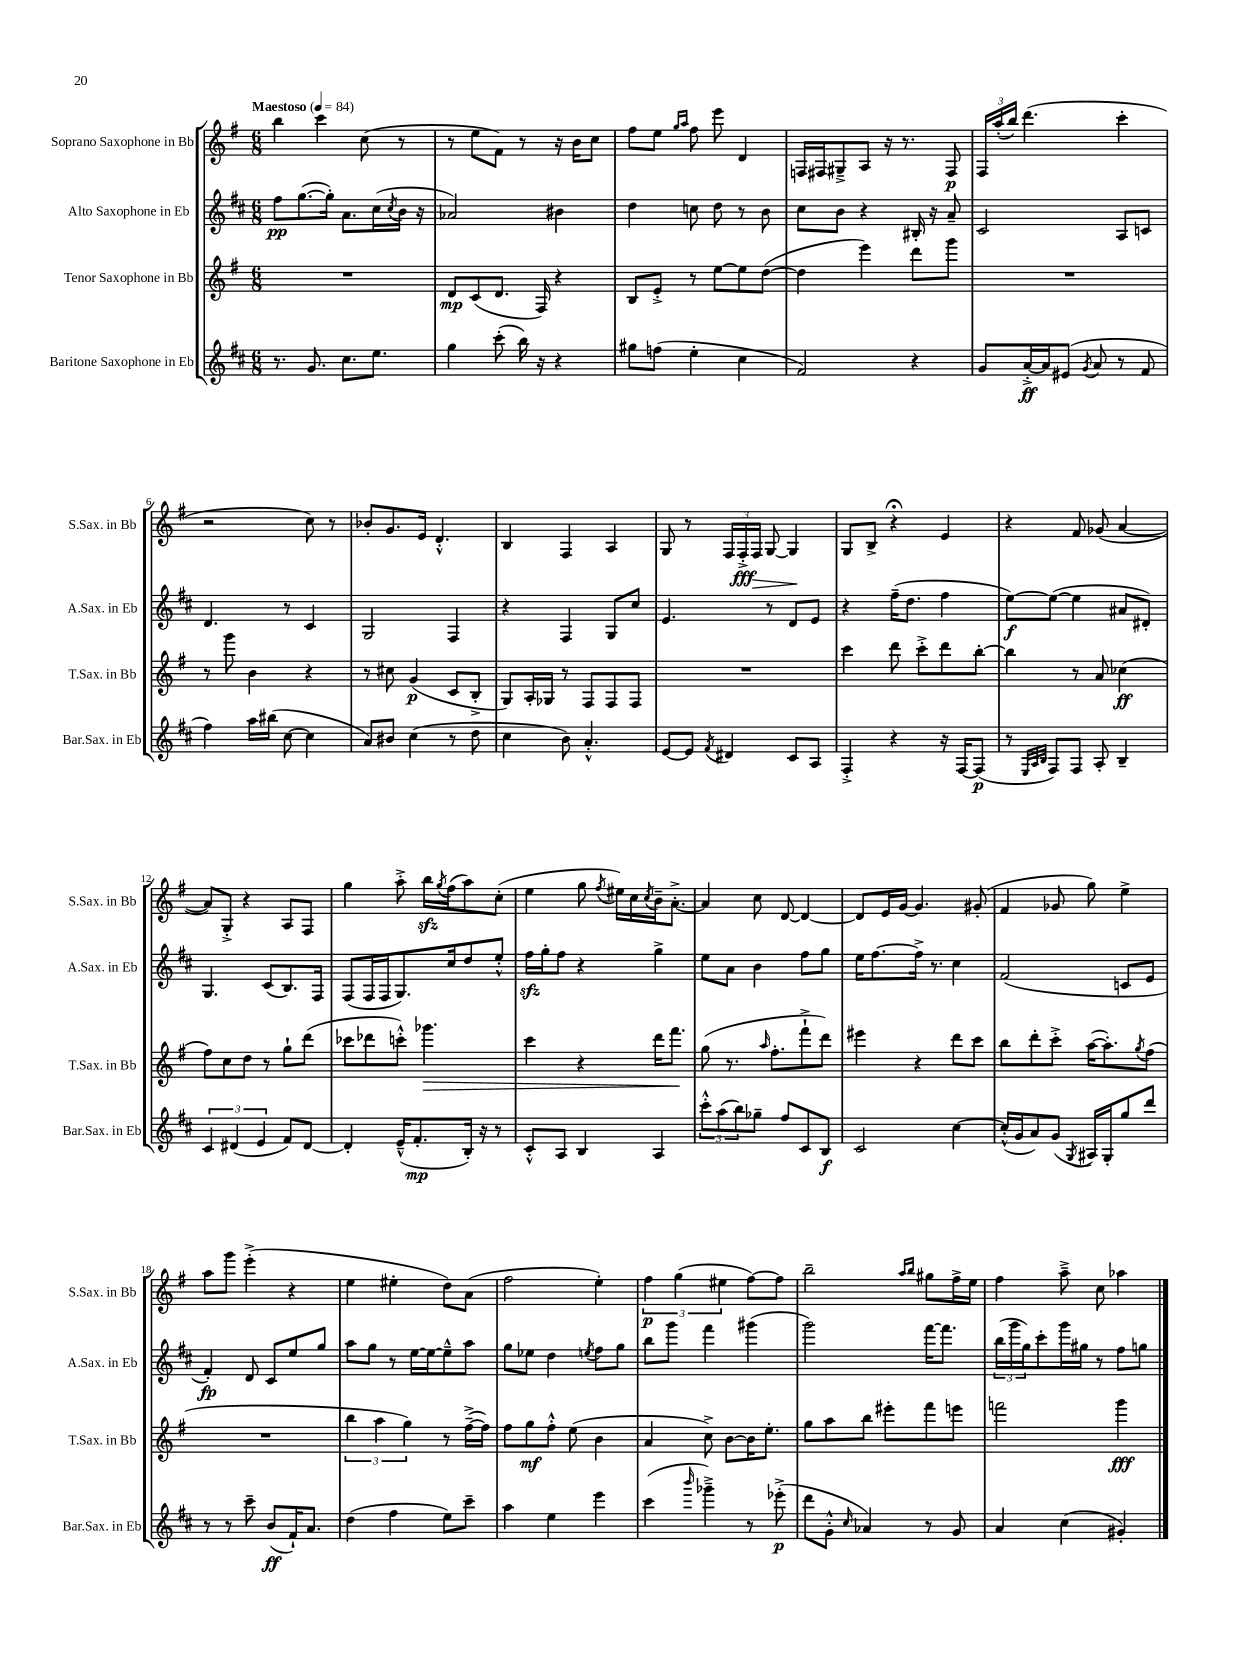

**kern	**dynam	**kern	**dynam	**kern	**dynam	**kern	**dynam
*part4	*part4	*part3	*part3	*part2	*part2	*part1	*part1
*staff4	*staff4	*staff3	*staff3	*staff2	*staff2	*staff1	*staff1
*I"Baritone Saxophone in Eb	*	*I"Tenor Saxophone in Bb	*	*I"Alto Saxophone in Eb	*	*I"Soprano Saxophone in Bb	*
*I'Bar.Sax. in Eb	*	*I'T.Sax. in Bb	*	*I'A.Sax. in Eb	*	*I'S.Sax. in Bb	*
*clefG2	*	*clefG2	*	*clefG2	*	*clefG2	*
*k[f#c#]	*	*k[f#]	*	*k[f#c#]	*	*k[f#]	*
*M6/8	*	*M6/8	*	*M6/8	*	*M6/8	*
*MM84	*	*MM84	*	*MM84	*	*MM84	*
=1	=1	=1	=1	=1	=1	=1	=1
!	!	!	!	!	!	!LO:TX:a:B:t=Maestoso	!
8.r	.	2.r	.	8ff#\L	pp	4bb\	.
.	.	.	.	([8.gg\	.	.	.
8.g/	.	.	.	.	.	.	.
.	.	.	.	.	.	4ccc\	.
.	.	.	.	16gg'\Jk])	.	.	.
8.cc#\L	.	.	.	8.a\L	.	.	.
.	.	.	.	.	.	(8cc\	.
8.ee\J	.	.	.	(16cc#\L	.	.	.
.	.	.	.	8qcc#/	.	.	.
.	.	.	.	16b\JJ	.	8r	.
.	.	.	.	16r	.	.	.
=2	=2	=2	=2	=2	=2	=2	=2
4gg\	.	8d/L	mp	2a-X/)	.	8r	.
.	.	(8c/	.	.	.	8ee\L	.
(8ccc#'\	.	8.d/J	.	.	.	8f#\J)	.
16bb\)	.	.	.	.	.	8r	.
16r	.	16F#/)	.	.	.	.	.
4r	.	4r	.	4b#X\	.	16r	.
.	.	.	.	.	.	16b\KL	.
.	.	.	.	.	.	8cc\J	.
=3	=3	=3	=3	=3	=3	=3	=3
8gg#X\L	.	8B/L	.	4dd\	.	8ff#\L	.
(8ffn\J	.	8e'^/J	.	.	.	8ee\J	.
.	.	.	.	.	.	16qqgg/LL	.
.	.	.	.	.	.	16qqaa/JJ	.
4ee'\	.	8r	.	8ccn\	.	8ff#\	.
.	.	[8ee\L	.	8dd\	.	8eee\	.
4cc#\	.	8ee\]	.	8r	.	4d/	.
.	.	([8dd\J	.	8b\	.	.	.
=4	=4	=4	=4	=4	=4	=4	=4
2f#/)	.	4dd\]	.	8cc#\L	.	16Fn/LL	.
.	.	.	.	.	.	16F#X/J	.
.	.	.	.	8b\J	.	8G#X~^/	.
.	.	4eee\)	.	4r	.	8A/J	.
.	.	.	.	.	.	16r	.
.	.	.	.	.	.	8.r	.
4r	.	8ddd\L	.	16B#X'/	.	.	.
.	.	.	.	16r	.	.	.
.	.	8ggg\J	.	8a~/	.	8F#/	p
=5	=5	=5	=5	=5	=5	=5	=5
8g/L	.	2.r	.	2c#/	.	24F#/LL	.
.	.	.	.	.	.	(24aa'/	.
.	.	.	.	.	.	24bb/JJ)	.
[16a'^/L	ff	.	.	.	.	(4.ddd\	.
16a/J]	.	.	.	.	.	.	.
(8e#X/J	.	.	.	.	.	.	.
8qg/	.	.	.	.	.	.	.
8a/	.	.	.	.	.	.	.
8r	.	.	.	8A/L	.	4ccc'\	.
8f#/	.	.	.	8cn/J	.	.	.
!!LO:LB:g=z
=6	=6	=6	=6	=6	=6	=6	=6
4ff#\)	.	8r	.	4.d/	.	2r	.
.	.	8ggg\	.	.	.	.	.
16aa\LL	.	4b\	.	.	.	.	.
(16bb#X\JJ	.	.	.	.	.	.	.
[8cc#\	.	.	.	8r	.	.	.
4cc#\]	.	4r	.	4c#/	.	8cc\)	.
.	.	.	.	.	.	8r	.
=7	=7	=7	=7	=7	=7	=7	=7
8a/L)	.	8r	.	2G/	.	8b-X'/L	.
8b#X/J	.	8cc#X\	.	.	.	8.g/	.
(4cc#\	.	(4g/	p	.	.	.	.
.	.	.	.	.	.	16e/Jk	.
.	.	.	.	.	.	4.d'^^/	.
8r	.	8c/L	.	4F#/	.	.	.
8dd\	.	8B'^/J	.	.	.	.	.
=8	=8	=8	=8	=8	=8	=8	=8
4cc#\	.	8G/L)	.	4r	.	4B/	.
.	.	16A'/L	.	.	.	.	.
.	.	16G-X/JJ	.	.	.	.	.
8b\)	.	8r	.	4F#/	.	4F#/	.
4.a'^^/	.	8F#/L	.	.	.	.	.
.	.	8F#/	.	8G/L	.	4A/	.
.	.	8F#/J	.	8cc#/J	.	.	.
=9	=9	=9	=9	=9	=9	=9	=9
[8e/L	.	2.r	.	4.e/	.	8G/	.
8e/J]	.	.	.	.	.	8r	.
8qf#/	.	.	.	.	.	.	.
4d#X/	.	.	.	.	.	24F#/LL	.
.	.	.	.	.	.	24F#'^/	fff
!	!	!	!	!	!	!	!LO:HP:b
.	.	.	.	.	.	24F#/JJ	>
.	.	.	.	8r	.	[8G/	.
8c#/L	.	.	.	8d/L	.	4G/]	.
8A/J	.	.	.	8e/J	.	.	.
.	.	.	.	.	.	.	]
=10	=10	=10	=10	=10	=10	=10	=10
4F#'^/	.	4ccc\	.	4r	.	8G/L	.
.	.	.	.	.	.	8B^/J	.
4r	.	8ddd\	.	(16ff#~\KL	.	4r;<	.
.	.	.	.	8.dd\J	.	.	.
.	.	8ccc'^\L	.	.	.	.	.
16r	.	8ddd\	.	4ff#\	.	4e/	.
[16F#/KL	.	.	.	.	.	.	.
(8F#/J]	p	[8bb'\J	.	.	.	.	.
=11	=11	=11	=11	=11	=11	=11	=11
8r	.	4bb\]	.	[8ee\L)	f	4r	.
32qqE/LLL	.	.	.	.	.	.	.
32qqA/	.	.	.	.	.	.	.
32qqB/JJJ	.	.	.	.	.	.	.
8F#/L)	.	.	.	(8ee\J_	.	.	.
8F#/J	.	8r	.	4ee\]	.	8f#/	.
8A'/	.	8a/	.	.	.	(8g-X/	.
4B~/	.	(4cc-X\	ff	8a#X/L	.	[4a/	.
.	.	.	.	8d#X'/J)	.	.	.
!!LO:LB:g=z
=12	=12	=12	=12	=12	=12	=12	=12
6c#/	.	8ff#\L)	.	4.G/	.	8a/L])	.
.	.	8cc\	.	.	.	8G'^/J	.
(6d#X/	.	.	.	.	.	.	.
.	.	8dd\J	.	.	.	4r	.
6e/	.	.	.	.	.	.	.
.	.	8r	.	(8c#/L	.	.	.
8f#/L)	.	8gg`\L	.	8.B/)	.	8A/L	.
[8d#/J	.	(8ddd\J	.	.	.	8F#/J	.
.	.	.	.	16F#/Jk	.	.	.
=13	=13	=13	=13	=13	=13	=13	=13
4d#'/]	.	8ccc-X\L	.	(8F#/L	.	4gg\	.
.	.	8ddd-X\	.	16F#/L	.	.	.
.	.	.	.	16F#/J	.	.	.
(16e~^^/KL	.	8cccn'^^\J)	.	8.G/)	.	8aa'^\	.
8.f#'/	mp	.	.	.	.	.	.
!	!	!	!LO:HP:b	!	!	!	!
.	.	4.ggg-X\	>	.	.	16bbzz\LL	.
.	.	.	.	.	.	8qgg/	.
.	.	.	.	16cc#/k	.	(16ff#\J	.
16B'/Jk)	.	.	.	8dd/	.	8aa\)	.
16r	.	.	.	.	.	.	.
8r	.	.	.	8ee'^^/J	.	(8cc'\J	.
=14	=14	=14	=14	=14	=14	=14	=14
8c#'^^/L	.	4ccc\	.	16ff#zz\LL	.	4ee\	.
.	.	.	.	16gg'\J	.	.	.
8A/J	.	.	.	8ff#\J	.	.	.
4B/	.	4r	.	4r	.	8gg\	.
.	.	.	.	.	.	8qff#/	.
.	.	.	.	.	.	16ee#X\LL)	.
.	.	.	.	.	.	16cc\	.
.	.	.	.	.	.	8qcc/	.
4A/	.	16ddd\KL	.	4gg^\	.	16b~\J	.
.	.	8.fff#\J	.	.	.	[8.a'^\J	.
.	.	.	]	.	.	.	.
=15	=15	=15	=15	=15	=15	=15	=15
12ccc#'^^\L	.	(8gg\	.	8ee\L	.	4a/]	.
(12aa\	.	.	.	.	.	.	.
.	.	8.r	.	8a\J	.	.	.
12bb\)	.	.	.	.	.	.	.
8gg-X~\J	.	.	.	4b\	.	8cc\	.
.	.	16qqaa/	.	.	.	.	.
.	.	8.ff#'\L	.	.	.	.	.
8ff#/L	.	.	.	.	.	[8d/	.
8c#/	.	8fff#`^\	.	8ff#\L	.	4d/_	.
8B/J	f	8ddd\J)	.	8gg\J	.	.	.
=16	=16	=16	=16	=16	=16	=16	=16
2c#/	.	4eee#X\	.	16ee\KL	.	8d/L]	.
.	.	.	.	[8.ff#\	.	.	.
.	.	.	.	.	.	16e/L	.
.	.	.	.	.	.	[16g/JJ	.
.	.	4r	.	16ff#^\Jk]	.	4.g/]	.
.	.	.	.	8.r	.	.	.
[4cc#\	.	8ddd\L	.	4cc#\	.	.	.
.	.	8ccc\J	.	.	.	(8g#X'/	.
=17	=17	=17	=17	=17	=17	=17	=17
(16cc#'^^/LL]	.	8bb\L	.	(2f#/	.	4f#/	.
16g/J	.	.	.	.	.	.	.
8a/)	.	8ddd'\	.	.	.	.	.
(8g/J	.	8ccc'^\J	.	.	.	8g-X/	.
8qG/	.	.	.	.	.	.	.
16A#X/LL)	.	([16aa\KL	.	.	.	8gg\)	.
16G'/J	.	8.aa'\])	.	.	.	.	.
8gg/	.	.	.	8cn/L	.	4ee^\	.
.	.	8qgg/	.	.	.	.	.
8ddd/J	.	(8ff#\J	.	8e/J	.	.	.
!!LO:LB:g=z
=18	=18	=18	=18	=18	=18	=18	=18
8r	.	2.r	.	4f#'/)	fp	8aa\L	.
8r	.	.	.	.	.	8ggg\J	.
8ccc#~\	.	.	.	8d/	.	(4eee'^\	.
(8b/L	ff	.	.	8c#/L	.	.	.
16f#`/K)	.	.	.	8ee/	.	4r	.
8.a/J	.	.	.	.	.	.	.
.	.	.	.	8gg/J	.	.	.
=19	=19	=19	=19	=19	=19	=19	=19
(4dd\	.	6bb\	.	8aa\L	.	4ee\	.
.	.	.	.	8gg\J	.	.	.
.	.	6aa\	.	.	.	.	.
4ff#\	.	.	.	8r	.	4ee#X'\	.
.	.	6gg\)	.	.	.	.	.
.	.	.	.	[16ee\LL	.	.	.
.	.	.	.	16ee\J_	.	.	.
8ee\L)	.	8r	.	8ee~^^\]	.	8dd\L)	.
8ccc#~\J	.	([16ff#~^\LL	.	8aa\J	.	(8a\J	.
.	.	16ff#\JJ])	.	.	.	.	.
=20	=20	=20	=20	=20	=20	=20	=20
4aa\	.	8ff#\L	.	8gg\L	.	2ff#\	.
.	.	8gg\	mf	8ee-X\J	.	.	.
4ee\	.	8ff#'^^\J	.	4dd\	.	.	.
.	.	(8ee\	.	.	.	.	.
.	.	.	.	8qeen/	.	.	.
4eee\	.	4b\	.	8ff#\L	.	4ee'\)	.
.	.	.	.	8gg\J	.	.	.
=21	=21	=21	=21	=21	=21	=21	=21
(4ccc#\	.	4a/	.	8bb\L	.	6ff#\	p
.	.	.	.	8ggg\J	.	.	.
.	.	.	.	.	.	(6gg\	.
16qqbbb/	.	.	.	.	.	.	.
4ggg-X~^\)	.	8cc^\)	.	4fff#\	.	.	.
.	.	.	.	.	.	6ee#X\	.
.	.	[8b\L	.	.	.	.	.
8r	.	16b\K]	.	(4ggg#X\	.	[8ff#\L)	.
.	.	8.ee'\J	.	.	.	.	.
(8eee-X'^\	p	.	.	.	.	8ff#\J]	.
=22	=22	=22	=22	=22	=22	=22	=22
8ddd\L	.	8gg\L	.	2ggg\)	.	2bb~\	.
8g'^^\J	.	8aa\	.	.	.	.	.
16qqcc#/	.	.	.	.	.	.	.
4a-X/)	.	8bb\J	.	.	.	.	.
.	.	8eee#X'\L	.	.	.	.	.
.	.	.	.	.	.	16qqaa/LL	.
.	.	.	.	.	.	16qqbb/JJ	.
8r	.	8fff#\	.	[16fff#\KL	.	8gg#X\L	.
.	.	.	.	8.fff#\J]	.	.	.
8g/	.	8eeen\J	.	.	.	16ff#^\L	.
.	.	.	.	.	.	16ee\JJ	.
=23	=23	=23	=23	=23	=23	=23	=23
4a/	.	2fffn\	.	(24bb\LL	.	4ff#\	.
.	.	.	.	24ggg\	.	.	.
.	.	.	.	24gg\J)	.	.	.
.	.	.	.	8ccc#'\	.	.	.
(4cc#\	.	.	.	16ggg\L	.	8aa~^\	.
.	.	.	.	16gg#X\JJ	.	.	.
.	.	.	.	8r	.	8cc\	.
4g#X'/)	.	4ggg\	fff	8ff#\L	.	4aa-X\	.
.	.	.	.	8ggn\J	.	.	.
==	==	==	==	==	==	==	==
*-	*-	*-	*-	*-	*-	*-	*-
